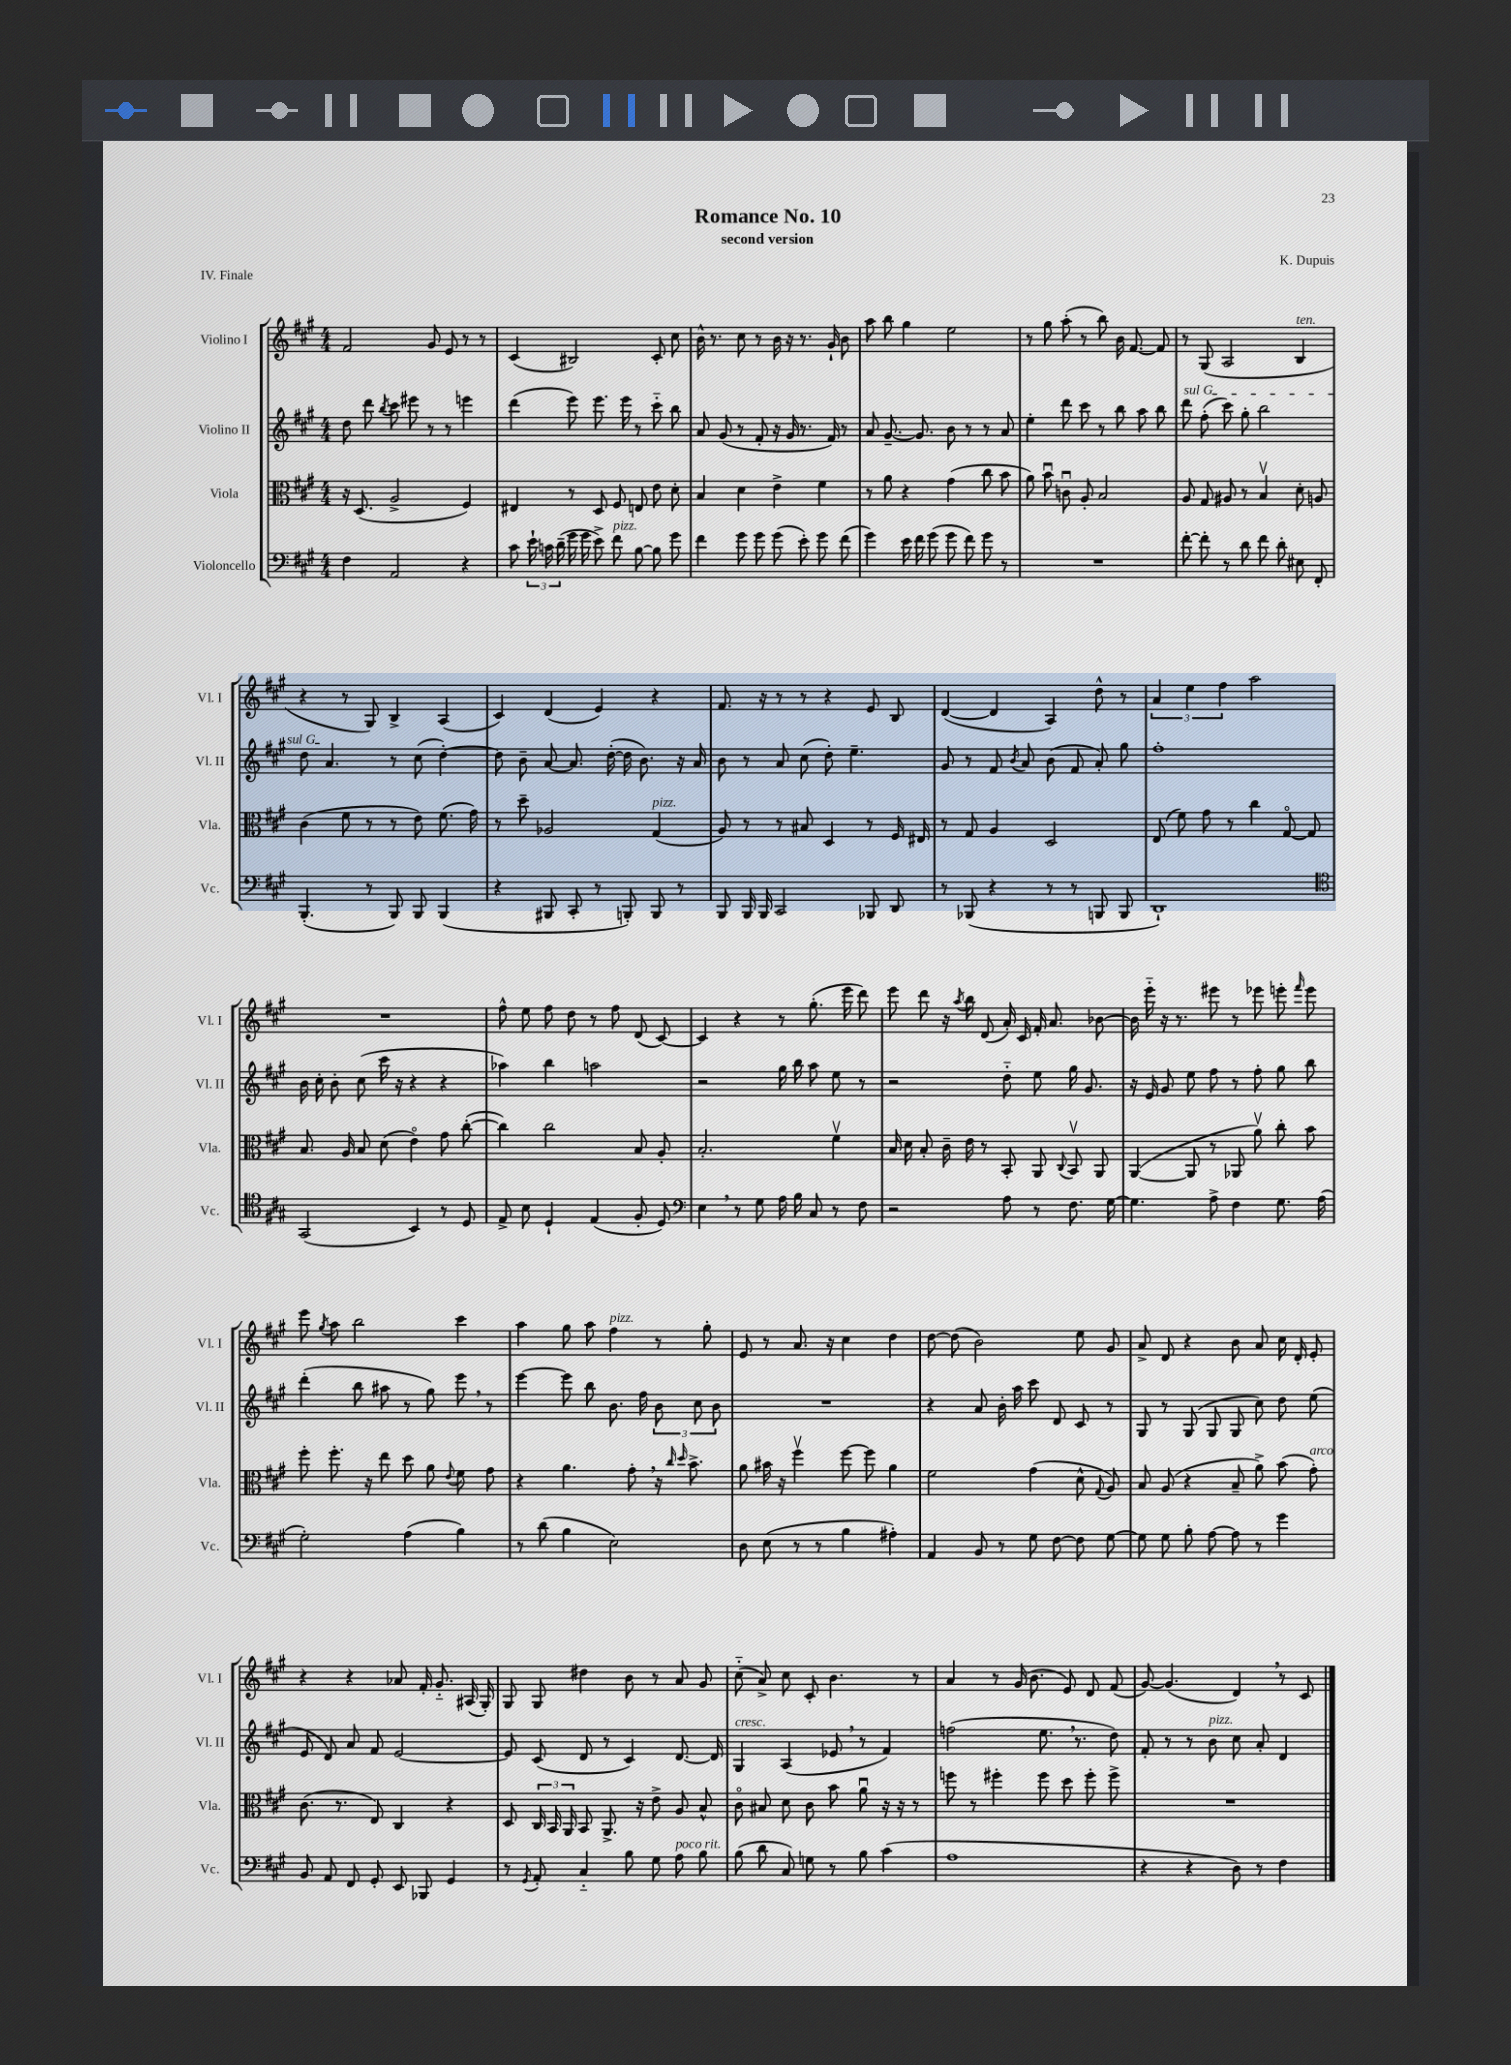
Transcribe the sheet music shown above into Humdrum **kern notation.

**kern	**kern	**kern	**kern
*staff4	*staff3	*staff2	*staff1
*clefF4	*clefC3	*clefG2	*clefG2
*k[f#c#g#]	*k[f#c#g#]	*k[f#c#g#]	*k[f#c#g#]
*M4/4	*M4/4	*M4/4	*M4/4
4F#	16r	8dd	2f#
.	(8.D	.	.
.	.	8ddd	.
.	.	8qbb	.
2AA	2A^	8ccc#	.
.	.	8eee#	.
.	.	8r	8g#
.	.	8r	8e
4r	4F#)	4eee	8r
.	.	.	8r
=	=	=	=
8c#	4E#	(4ddd	(4c#
24e`	.	.	.
24c	.	.	.
(24d~	.	.	.
16g#	8r	8eee)	2B#)
16g#	.	.	.
8e^)	8D	8.eee	.
8f#	8F#	.	.
.	.	16eee	.
[8B	8E	8r	.
8B]	8e	8ccc#'~	8c#'
8g#	8d'	8bb	8cc#
=	=	=	=
4f#	4B	8a	16b^^
.	.	.	8.r
.	.	(8g#	.
8g#	4d	8r	8cc#
8g#	.	8f#'	8r
(8g#	4e^	16r	16b
.	.	16g#	16r
8e')	.	8.r	8.r
8g#	4f#	.	.
.	.	16f#)	16g#`
(8f#	.	8r	8b
=	=	=	=
4g#)	8r	8a	8aa
.	8a	[8.g#~	8bb
16e	4r	.	4gg#
16f#	.	8.g#]	.
(8g#	.	.	.
8g#	(4g#	8b	2ee
8f#)	.	8r	.
8g#	8cc#	8r	.
8r	8b	8a	.
=	=	=	=
1r	8a)	4ee'	8r
.	8bu	.	8gg#
.	8cu	8ddd	(8aa'
.	8A'	8ccc#	8r
.	2B	8r	8bb)
.	.	8bb	16b
.	.	.	[8.f#
.	.	8aa	.
.	.	8bb	8f#]
=	=	=	=
[8f#'	8A	8ddd	8r
8f#']	8G#	(8ff#'	(8G#
8r	8A#	8ccc#)	2A
8d	8r	8gg#'	.
8f#	4Bv	2bb	.
8d'	.	.	.
8E#	8d'	.	4B
8FF#'	8A	.	.
=	=	=	=
(4.BBB'	(4c#	8dd	4r
.	.	4.a	.
.	8f#	.	8r
8r	8r	.	8G#)
8BBB)	8r	8r	4B^
8BBB	8e)	(8cc#	.
(4BBB	(8.f#	[4dd')	(4A
.	16g#)	.	.
=	=	=	=
4r	8r	8dd]	4c#)
.	8dd~	8b~	.
8BBB#	2A-	[8a	(4d
8CC#'	.	8.a]	.
8r	.	.	4e)
.	.	([16dd'	.
8BBB')	.	16dd]	.
.	.	8.b)	.
8BBB	(4G#	.	4r
8r	.	16r	.
.	.	16a	.
=	=	=	=
8BBB	8A)	8b	8.f#
16BBB	8r	8r	.
16BBB	.	.	16r
2CC#	8r	8a	8r
.	8B#	(8cc#	8r
.	4D	8dd')	4r
.	.	4.ee~	.
8BBB-	8r	.	8e
8DD	16F#	.	8B
.	16E#	.	.
=	=	=	=
8r	8r	8g#	([4d
(8BBB-	8G#	8r	.
4r	4A	8f#	4d]
.	.	8qb	.
.	.	8a	.
8r	2D	(8b	4A)
8r	.	8f#	.
8BBB	.	8a')	8dd^^
8BBB	.	8gg#	8r
=	=	=	=
1DD`)	(8E	1ff#'	6a
.	8f#)	.	.
.	.	.	6ee
.	8g#	.	.
.	.	.	6ff#
.	8r	.	.
.	4cc#	.	2aa
.	[8G#o	.	.
.	8G#]	.	.
=	=	=	=
*clefC4	*	*	*
(2GG#	8.B	16b	1r
.	.	16cc#'	.
.	.	8b'	.
.	16A	.	.
.	8B	(8cc#	.
.	(8d	16ccc#	.
.	.	16r	.
4BB)	4eo)	4r	.
8r	8g#	4r	.
8D	([8cc#'	.	.
=	=	=	=
8E^	4cc#])	4aa-)	8ff#^^
8B	.	.	8ee
4D`	2cc#	4bb	8ff#
.	.	.	8dd
(4E	.	2aa	8r
.	.	.	8ff#
8F#'	8B	.	(8d
8D)	8A'	.	[8c#)
=	=	=	=
*clefF4	*	*	*
4E	2.B'	2r	4c#]
8r	.	.	4r
8G#	.	.	.
16A	.	16gg#	8r
16B	.	16bb	.
8C#	.	8aa	(8.gg#'
8r	4f#v	8ee	.
.	.	.	16eee
8F#	.	8r	8ddd)
=	=	=	=
2r	16B	2r	8eee
.	16d	.	.
.	8B'	.	8ddd
.	16c#~	.	16r
.	.	.	8qaa
.	16e	.	16bb
.	8r	.	(8d
8A	8BB'	8dd'~	16a')
.	.	.	16c#
8r	8AA	8ee	16f#'
.	.	.	8.a
.	8qqC#	.	.
8.F#	8BBv	16gg#	.
.	.	8.g#	.
.	8AA	.	[8b-
[16G#	.	.	.
=	=	=	=
4.G#]	([4AA	16r	16b-]
.	.	16e	16eee'~
.	.	8g#	16r
.	.	.	8.r
.	8AA]	8ee	.
8A^	8r	8ff#	8eee#
4F#	8AA-	8r	8r
.	8av)	8ff#'	8eee-
8.G#	8cc#'	8gg#	8eee'
.	.	.	16qqfff#
.	8b	8bb	8eee
(16A	.	.	.
=	=	=	=
2G#')	8ff#'	(4ddd'	8eee
.	.	.	8qgg#
.	8.ff#'	.	8aa
.	.	8bb	2bb
.	16r	.	.
.	8ee	8aa#	.
(4A	8dd	8r	.
.	8a	8gg#)	.
.	8qqe	.	.
4B)	8f#	8eee	4ccc#
.	8g#	8r	.
=	=	=	=
8r	4r	[4eee	4aa
(8d	.	.	.
4B	4.a	8eee]	8gg#
.	.	8bb	8aa
2E)	.	8.b	4ff#
.	8g#'	.	.
.	.	16ff#	.
.	16r	12b	8r
.	16qqcc#	.	.
.	16qqdd	.	.
.	8.b^	.	.
.	.	12cc#	.
.	.	.	8gg#'
.	.	12b	.
=	=	=	=
8D	8a	1r	8e
(8E	16b#	.	8r
.	16r	.	.
8r	4ff#v	.	8.a
8r	.	.	.
.	.	.	16r
4B	[8ff#	.	4cc#
.	8ff#]	.	.
4A#')	4a	.	4dd
=	=	=	=
4AA	2f#	4r	[8dd
.	.	.	(8dd]
8BB	.	8a	2b)
8r	.	16b'	.
.	.	16aa	.
8G#	(4g#	8ccc#	.
[8F#	.	8d	.
8F#]	8d^^	8c#	8ee
.	8qqG#	.	.
[8G#	8A)	8r	8g#
=	=	=	=
8G#]	8B	8G#	8a^
8G#	(8A	8r	8d
8B'	4r	(8G#	4r
[8A	.	8G#	.
8A]	8B~	8G#	8b
8r	8a^)	8cc#)	8a
4g#	(8b	8dd	16cc#
.	.	.	16d'
.	8g#')	(8ee	8e'
=	=	=	=
8BB	(8.c#	8e	4r
8AA	.	8d)	.
.	8.r	.	.
8FF#	.	8a	4r
8GG#'	8E)	8f#	.
8EE	4C#	[2e	8a-
8BBB-	.	.	16f#'
.	.	.	8.g#'~
4GG#	4r	.	.
.	.	.	(16A#
.	.	.	16G#')
=	=	=	=
8r	8D	8e]	8G#
8qGG#	.	.	.
8AA'	24C#	(8c#	8G#
.	24BB	.	.
.	24AA	.	.
4C#'~	8BB	8d	4dd#
.	8.AA^	8r	.
8B	.	4c#)	8b
.	16r	.	.
8G#	8e^	.	8r
8A	8A	[8.d	8a
8B	8B^^	.	8g#
.	.	16d]	.
=	=	=	=
(8B	8c#o	4G#	(8cc#'~
8d	8B#	.	8a^)
8C#)	8d	(4A	8cc#
8G	8c#	.	8c#'
8r	8b	8e-	4.b
8B	8au	8r	.
(4c#	16r	4f#)	.
.	16r	.	.
.	8r	.	8r
=	=	=	=
1A	8ff	(2ff	4a
.	8r	.	.
.	4ff#'	.	8r
.	.	.	(16g#
.	.	.	8.b
.	8ff#	8.ee	.
.	8dd	.	8e)
.	.	8.r	.
.	8ff#'	.	8d
.	8ff#^	8dd)	(8f#
=	=	=	=
4r	1r	8f#'	[8g#)
.	.	8r	(4.g#]
4r	.	8r	.
.	.	8b	.
8D)	.	8cc#	4d)
8r	.	8a'	.
4F#	.	4d	8r
.	.	.	8c#
==	==	==	==
*-	*-	*-	*-
